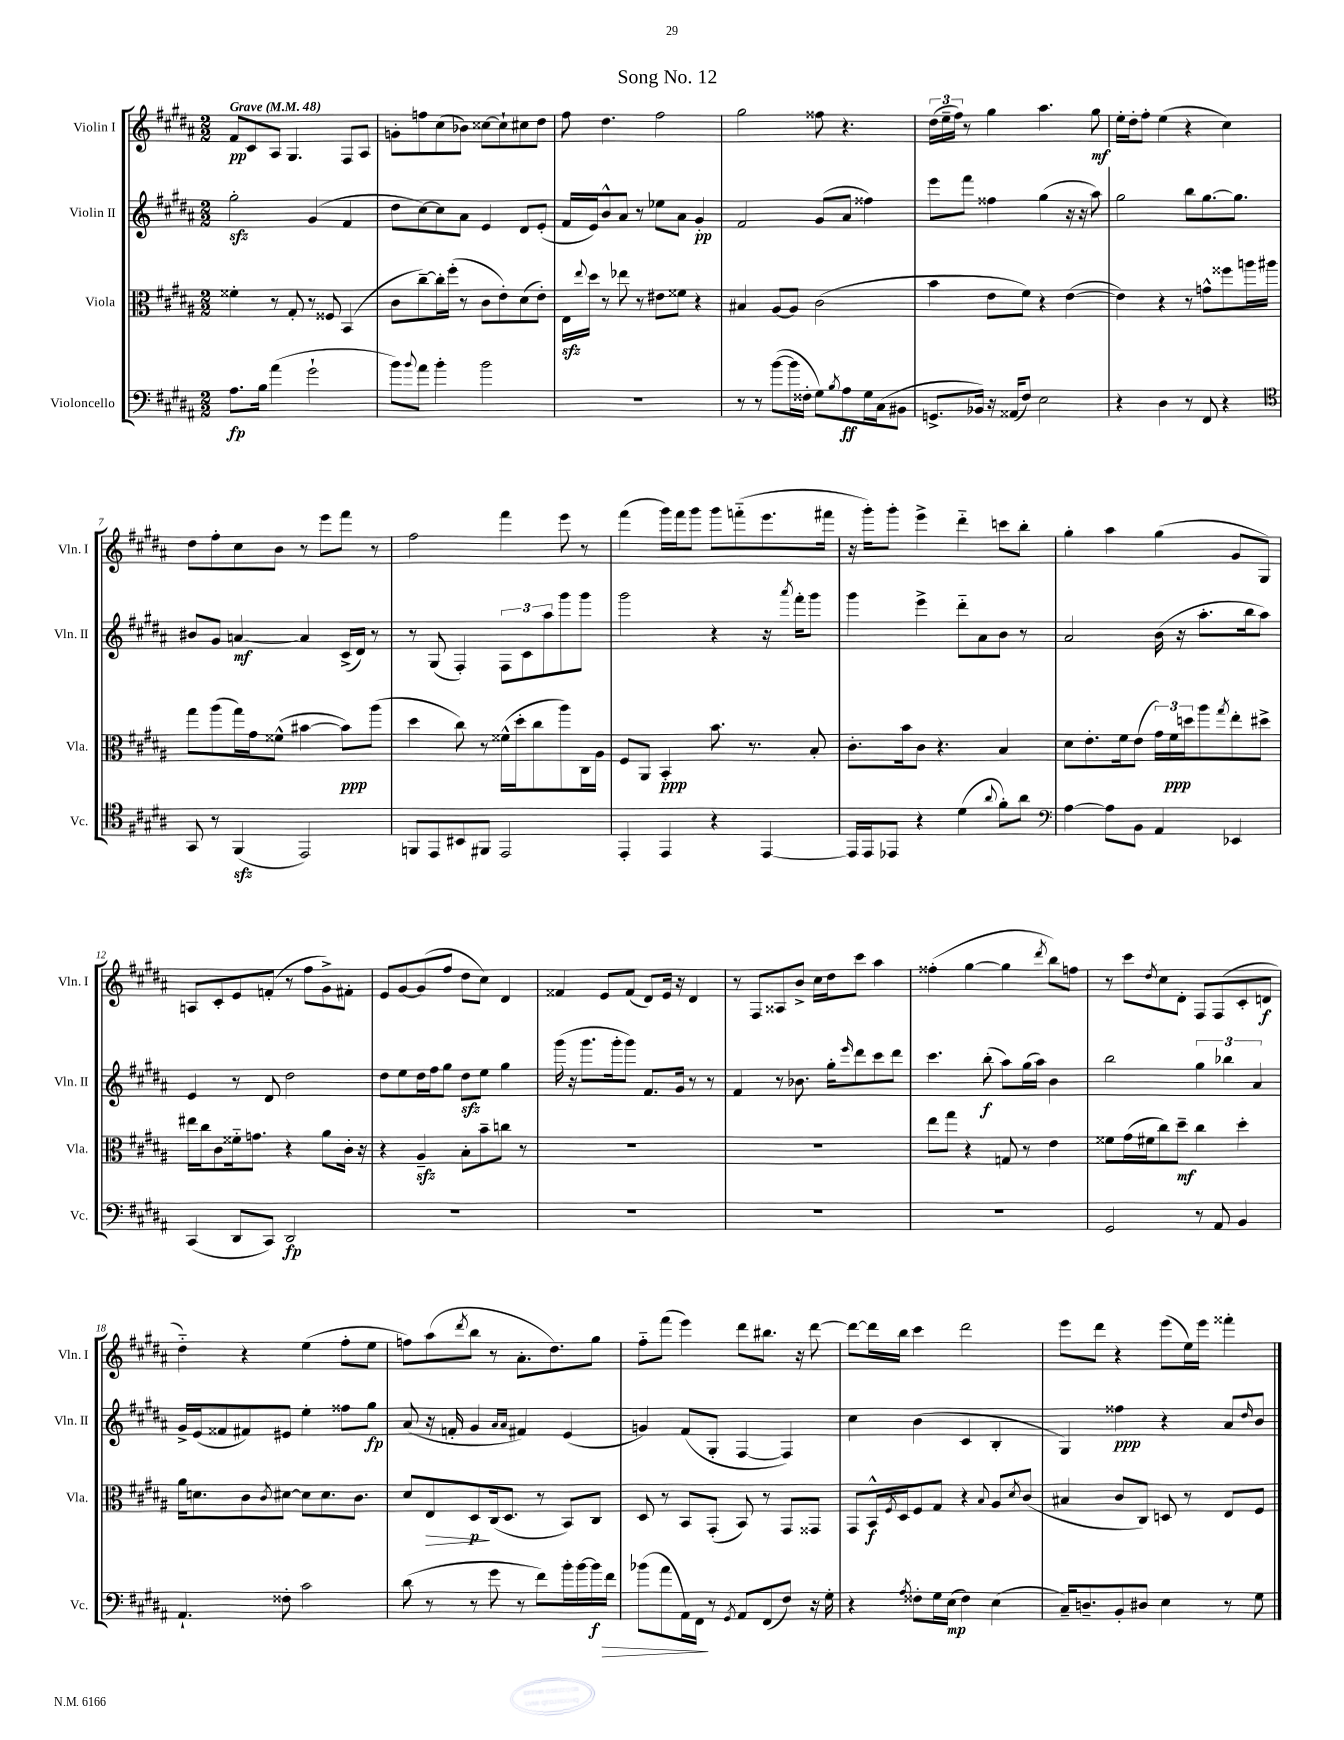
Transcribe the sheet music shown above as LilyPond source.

\header { title = "Song No. 12" }
<<
\new StaffGroup <<
\new Staff = "s0" \with { instrumentName = "Violin I" shortInstrumentName = "Vln. I" } {
    \clef treble \key b \major \numericTimeSignature \time 2/2 \tempo "Grave" 4 = 48
    fis'8\pp cis'8 ais8 gis4. fis8 ais8 |
    g'8-. f''8 cis''8( bes'8) cisis''8~ cisis''8-! cis''8 dis''8 |
    fis''8 dis''4. fis''2 |
    gis''2 fisis''8 r4. |
    \tuplet 3/2 { dis''16( e''16-- fis''16) } r8 gis''4 ais''4. gis''8\mf |
    e''16-. dis''16-. fis''8-. e''4( r4 cis''4) |
    dis''8 fis''8-. cis''8 b'8 r8 e'''8 fis'''8 r8 |
    fis''2 fis'''4 e'''8 r8 |
    fis'''4( gis'''16) fis'''16 gis'''8 gis'''8 f'''8-_( e'''8. fis'''16 |
    r16 gis'''16-.) gis'''8-. e'''4-> dis'''4-_ c'''8 b''8-. |
    gis''4-. ais''4 gis''4( gis'8 gis8) |
    a8 cis'8-. e'8 f'8-.( r8 fis''8 gis'8->) fis'8-. |
    e'8 gis'8~ gis'8( fis''8 dis''8 cis''8) dis'4 |
    fisis'4 e'8 fisis'8( dis'8) e'16 r16 dis'4 |
    r8 fis8 aisis8 b'8-> cis''16 dis''16 cis'''8 ais''4 |
    fisis''4-.( gis''4~ gis''4 \acciaccatura { dis'''8 } b''8) f''8 |
    r8 cis'''8 \acciaccatura { dis''8 } cis''8 dis'8-. fis8 fis8( cis'8-. d'8\f |
    dis''4-_) r4 e''4( fis''8-. e''8 |
    f''8) ais''8( \acciaccatura { dis'''8 } b''8 r8 ais'8.-. dis''8.) gis''8 |
    fis''8-_ fis'''8( e'''4) dis'''8 bis''8. r16 dis'''8~ |
    dis'''8~ dis'''16 b''16 cis'''4 dis'''2 |
    e'''8 dis'''8 r4 e'''8( e''16) e'''16 fisis'''4-. \bar "|." |
}
\new Staff = "s1" \with { instrumentName = "Violin II" shortInstrumentName = "Vln. II" } {
    \clef treble \key b \major \numericTimeSignature \time 2/2
    gis''2-.\sfz gis'4( fis'4 |
    dis''8 cis''8~) cis''8 ais'8 e'4 dis'8 e'8-.( |
    fis'16 e'16) b'8-^ ais'8 r8 ees''8 ais'8 gis'4-.\pp |
    fis'2 gis'8( ais'8 fisis''4) |
    e'''8 fis'''8 fisis''4 gis''4( r16 r16 ais''8) |
    gis''2 b''8 gis''8.~ gis''8. |
    bis'8 gis'8 a'4~\mf a'4 cis'16->( dis'16) r8 |
    r8 gis8( fis4-.) \tuplet 3/2 { fis8 cis'8 ais''8 } gis'''8 gis'''8 |
    gis'''2 r4 r16 \acciaccatura { ais'''8 } fis'''16-. gis'''8 |
    gis'''4 e'''4-> dis'''8-_ ais'8 b'8 r8 |
    ais'2 b'16( r16 ais''8.-. b''16 ais''8) |
    e'4 r8 dis'8 dis''2 |
    dis''8 e''8 dis''16 fis''16 gis''8 dis''8\sfz e''8 gis''4 |
    gis'''16( r16 gis'''8. gis'''16-. gis'''8) fis'8. gis'16 r8 r8 |
    fis'4 r8 bes'8. gis''16-. \grace { e'''16 } dis'''8 cis'''8 dis'''8 |
    cis'''4. b''8-.\f( ais''8) gis''16( ais''16) b'4 |
    b''2 \tuplet 3/2 { gis''4 bes''4 ais'4 } |
    gis'16-> e'16( fisis'8 fis'8) eis'8 e''4-. fisis''8 gis''8\fp |
    ais'8( r16 f'16-. gis'4 \grace { ais'16 ais'16 } fis'4) e'4( |
    g'4) fis'8( gis8-. fis4~ fis4) |
    cis''4 b'4( cis'4 b4-. |
    gis4) fisis''4\ppp r4 ais'8 \grace { dis''16 } b'8 \bar "|." |
}
\new Staff = "s2" \with { instrumentName = "Viola" shortInstrumentName = "Vla." } {
    \clef alto \key b \major \numericTimeSignature \time 2/2
    fisis'4-. r8 gis8-. r8 fisis8 b,4( |
    cis'8 cis''8~--) cis''16-. fis''16-.( r8 cis'8 e'8-.) dis'8( e'8-.) |
    e16\sfz \appoggiatura { e''8 } dis''16 r8 ees''8 r8 eis'8 fisis'8 r4 |
    bis4 ais8~ ais8 cis'2( |
    b'4 e'8 fis'8) r4 e'4~( |
    e'4) r4 r8 g'8-^ fisis''8 a''16 ais''16 |
    gis''8 ais''8( gis''16) gis'16 fisis'8-^( bis'4~ bis'8\ppp) ais''8( |
    dis''4 cis''8) r8 fisis'16-^( dis''16-. cis''8 ais''8) cis16 ais16 |
    fis8 ais,8 b,4-.\ppp b'8. r8. b8-. |
    cis'8.-. b'16 cis'8 r4. b4 |
    dis'8 e'8.-. fis'16 e'8( \tuplet 3/2 { gis'16) fis'16\ppp d''16 } ais''8 \acciaccatura { gis''8 } e''8-. dis''8-> |
    eis''16 cis''16 cis'8 fisis'16-_ g'8. r4 ais'8 cis'16-. r16 |
    r4 ais4--\sfz b8-. b'8-- c''8 r8 |
    R1 |
    R1 |
    e''8 gis''8 r4 g8 r8 e'4 |
    fisis'8 gis'16( fis'16 cis''8) dis''8--\mf cis''4 dis''4-. |
    ais'16 d'8. cis'8 \acciaccatura { cis'8 } dis'8~ dis'8 dis'8. cis'8. |
    dis'8 e8\> dis8\p\! cis16( dis8. r8 b,8) cis8 |
    dis8 r8 b,8 gis,8-.( b,8) r8 gis,8 gisis,8 |
    gis,8 b,16-^\f \acciaccatura { fis8 } dis16 fis8 gis8 r4 \appoggiatura { b8 } ais8 \acciaccatura { dis'8 } cis'8( |
    bis4 cis'8 cis8) d8 r8 e8 fis8 \bar "|." |
}
\new Staff = "s3" \with { instrumentName = "Violoncello" shortInstrumentName = "Vc." } {
    \clef bass \key b \major \numericTimeSignature \time 2/2
    ais8.\fp b16 ais'4( gis'2-! |
    b'8) \appoggiatura { b'8 } ais'8 b'4-. b'2 |
    R1 |
    r8 r8 b'8~( b'16 fisis16-. gis8) \acciaccatura { b8 } ais8\ff gis16 cis16( bis,8 |
    g,8.-> bes,16) r16 aisis,16( fis8) e2 |
    r4 dis4 r8 fis,8 r4 |
    \clef tenor gis,8 r8 fis,4\sfz( e,2) |
    f,8 e,8 bis,8 fis,8 e,2 |
    e,4-. e,4 r4 e,4~ |
    e,16 e,16 ees,8 r4 dis'4( \appoggiatura { ais'8 } fis'8-.) ais'8 |
    \clef bass ais4~ ais8 b,8 ais,4 ees,4 |
    cis,4( dis,8 cis,8) dis,2\fp |
    R1 |
    R1 |
    R1 |
    R1 |
    gis,2 r8 ais,8 b,4 |
    ais,4.-! fisis8-. cis'2 |
    dis'8( r8 r8 gis'8 r8 fis'8) b'16-. b'16~ b'16\f\> fis'16 |
    bes'8( ais'8 ais,16) fis,16\! r8 \acciaccatura { gis,8 } ais,8 fis,8( fis8) r16 gis16-. |
    r4 \acciaccatura { ais8 } fisis8-. gis16 e16\mp( fisis4) e4( |
    cis16--) d8.-- b,8-. dis8 e4 r8 gis8 \bar "|." |
}
>>
>>
